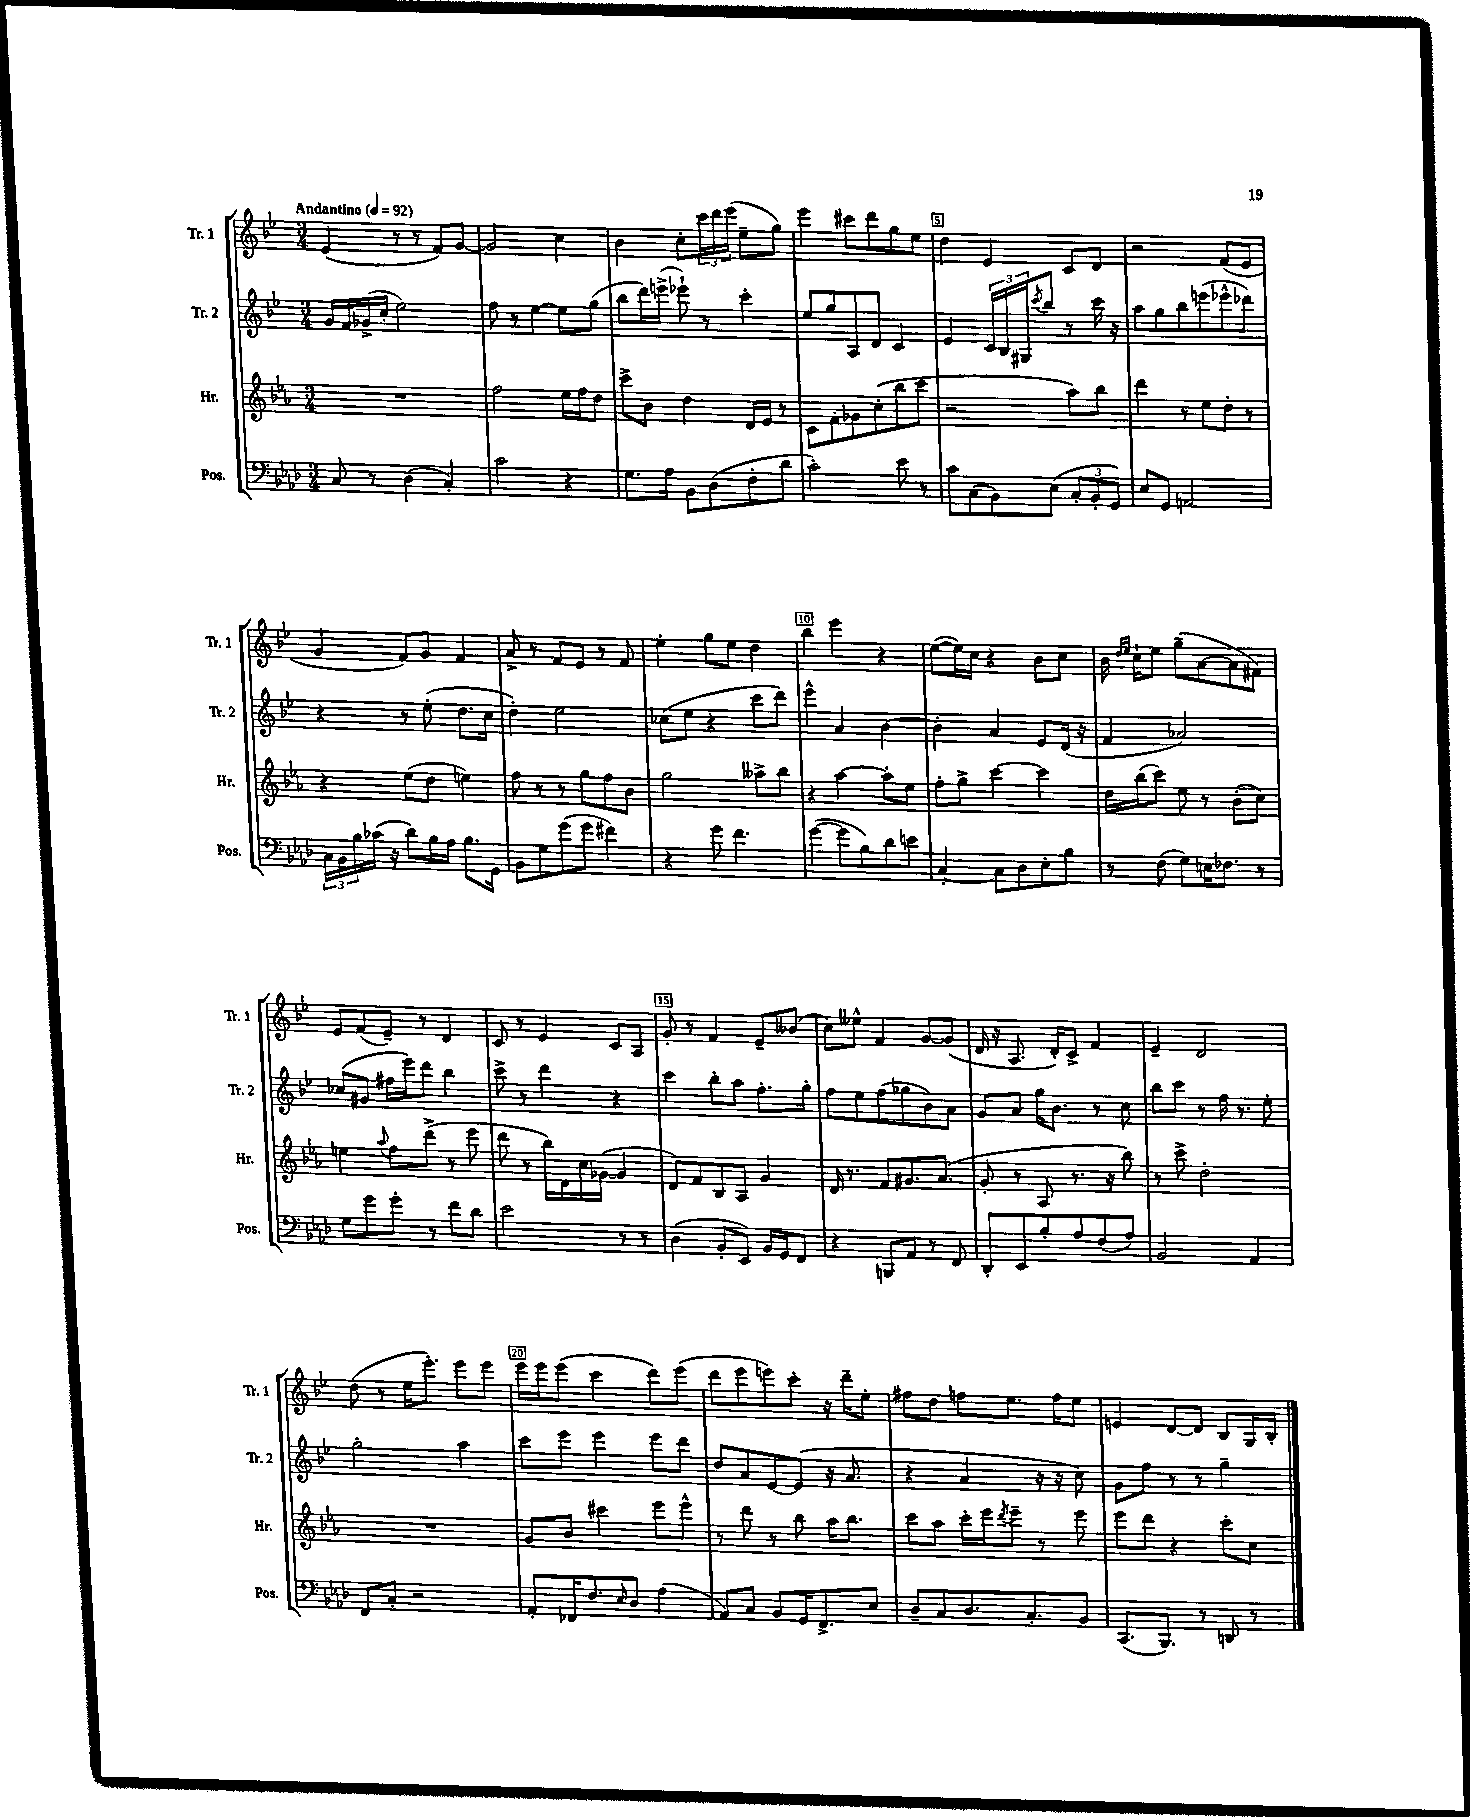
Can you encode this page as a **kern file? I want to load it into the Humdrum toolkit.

**kern	**kern	**kern	**kern
*staff4	*staff3	*staff2	*staff1
*clefF4	*clefG2	*clefG2	*clefG2
*k[b-e-a-d-]	*k[b-e-a-]	*k[b-e-]	*k[b-e-]
*M3/4	*M3/4	*M3/4	*M3/4
*MM92	*MM92	*MM92	*MM92
8C	2.r	16g	(4e-
.	.	16f	.
8r	.	(16g-^	.
.	.	16cc'	.
(4D-	.	2ee-)	8r
.	.	.	8r
4C')	.	.	8f)
.	.	.	[8g
=	=	=	=
2c	2ff	8ff	2g]
.	.	8r	.
.	.	[4ee-	.
4r	16ee-	8ee-]	4cc
.	16ff	.	.
.	8dd	(8gg	.
=	=	=	=
8.G	8ccc^	8bb-	4b-
.	8b-	16ddd)	.
16A-	.	(16eee^	.
8BB-	4dd	8eee-`)	8cc'
(8D-	.	8r	24ccc
.	.	.	24ddd
.	.	.	(24eee-
8F'	16d	4ccc'	8ee-~
.	16e-	.	.
8d-	8r	.	8gg)
=	=	=	=
2c')	8c	8ee-	4eee-
.	8f'	8gg	.
.	8g-	8A	8ccc#
.	(8cc'	8d	8ddd
8e-	8bb-	4c	8gg
8r	8ccc	.	8ee-
=	=	=	=
8c	2r	4e-	4dd
(8C	.	.	.
8BB-)	.	24c	4e-
.	.	24B-	.
.	.	24G#	.
.	.	8qccc	.
(8E-	.	8bb-	.
12C'	8aa-)	8r	8c
12BB-'	.	.	.
.	8bb-	16ccc	8d
12GG)	.	.	.
.	.	16r	.
=	=	=	=
8E-	4ddd	8aa	2r
8GG	.	8gg	.
2AA	8r	8bb-	.
.	8ee-	(8eee	.
.	8dd'	8eee-^^	(8f
.	8r	8ddd-)	8e-
=	=	=	=
24C	4r	4r	4g
24BB-	.	.	.
24B-	.	.	.
(16c-	.	.	.
16r	.	.	.
8d-)	(8ee-	8r	8f)
16B-	8dd	(8ee-'	8g
16A-	.	.	.
8.B-	4ee)	8.dd	4f
16GG	.	16cc	.
=	=	=	=
8BB-	8ff	4dd')	8a^
8G	8r	.	8r
(8g	8r	2ee-	8f
8g	8gg	.	8e-
4f#)	8ff	.	8r
.	8b-	.	8f
=	=	=	=
4r	2gg	(8cc-	4ee-'
.	.	8ee-	.
8g	.	4r	8gg
4.f	.	.	8ee-
.	8aa--^	8ccc	4dd
.	8bb-	8ddd)	.
=	=	=	=
([4g	4r	4eee-^^	4bb-
8g]	[4aa-	4a	4eee-
8B-)	.	.	.
8d-	8aa-']	[4b-	4r
8e	8ee-	.	.
=	=	=	=
[4C'	8ff'	4b-']	([8ee-
.	8gg^	.	16ee-])
.	.	.	16cc
8C]	[4ccc	4a	4r
8D-	.	.	.
8E-'	4ccc]	8e-	8b-
8B-	.	(16d	8cc
.	.	16r	.
=	=	=	=
8r	16dd	4f	16b-
.	.	.	16qqdd
.	.	.	16qqee-
.	(16bb-	.	16cc`
(8F	8ccc)	.	8ee-
8G)	8ee-	2a-)	(8gg~
16E	8r	.	[8a
8.F-	.	.	.
.	(8b-'	.	8a]
8r	8cc)	.	8f#)
=	=	=	=
8G	4ee	(8cc-	8e-
8g	.	8g#	(8f
.	8qqaa-	.	.
8g'	8ff	16ff#	8e-~)
.	.	16eee-)	.
8r	(8ddd^	8ddd	8r
8f	8r	4bb-	4d
8d-	8eee-	.	.
=	=	=	=
2e-	8ddd	8ccc^	8c
.	8r	8r	8r
.	16bb-)	4ddd	4e-
.	16d	.	.
.	16cc	.	.
.	([16g-	.	.
8r	4g-]	4r	8c
8r	.	.	8A
=	=	=	=
(4D-	8d)	4ccc	8g'
.	8f	.	8r
8BB-'	8B-	8bb-'	4f
8EE-)	8A-	8aa	.
16BB-	4g	8.ff'	8e-~
16GG	.	.	.
8FF	.	.	(8b--
.	.	16gg'	.
=	=	=	=
4r	16d	8ff	8cc)
.	8.r	.	.
.	.	8ee-	8ee--^^
8BBB	8f	(8ff	4f
8AA-	8.g#	8gg-	.
8r	.	8b-)	[8g
.	(8.a-	.	.
8FF	.	8a	(8g]
=	=	=	=
8DD-'	8g'	8g	16d
.	.	.	16r
8EE-	8r	8a	8.A
8B-'	8A-	16gg	.
.	.	8.b-	16d')
8A-	8.r	.	8c^
(8F	.	8r	4f
.	16r	.	.
8A-)	8bb-)	8cc	.
=	=	=	=
2BB-	8r	8bb-	4e-~
.	8ccc^	8ccc	.
.	2dd'	8r	2d
.	.	16ff	.
.	.	8.r	.
4AA-	.	.	.
.	.	8ee-'	.
=	=	=	=
8FF	2.r	2gg'	(8dd
8C'	.	.	8r
2r	.	.	16ee-
.	.	.	8.eee-')
.	.	4aa	8eee-
.	.	.	8eee-
=	=	=	=
8AA-'	8g	8ccc	16eee-
.	.	.	16eee-
16FF-	8b-	8eee-	(8eee-
8.F	.	.	.
.	4ccc#	4eee-	4ccc
16qqE-	.	.	.
8D-	.	.	.
(4A-	8eee-	8eee-	8ddd)
.	8eee-^^	8ddd	(8eee-
=	=	=	=
8AA-)	8r	8dd	8ddd
8C	8ddd	8a	8eee-
8BB-	8r	[8e-	8eee)
16GG	8bb-	(8e-]	8ccc'
8.FF^	.	.	.
.	16aa-	16r	16r
.	8.bb-	8.a	16ddd~
8E-	.	.	8ee-'
=	=	=	=
8D-~	8ccc	4r	8ff#
8C	8aa-	.	8dd
8.D-	16ccc'	4a	8ff
.	16eee-	.	.
.	8qddd	.	.
.	8eee-~	.	8.ee-
8.C'	.	.	.
.	8r	16r	.
.	.	16r	16ff
8BB-	8eee-	8cc)	8ee-
=	=	=	=
(8.CC	8eee-	8g	4e
.	8ddd	8ff	.
8.BBB-)	.	.	.
.	4r	8r	[8d
8r	.	8r	8d]
8DD	8ccc'	4gg~	8B-
8r	8cc	.	16G
.	.	.	16B-'
==	==	==	==
*-	*-	*-	*-
